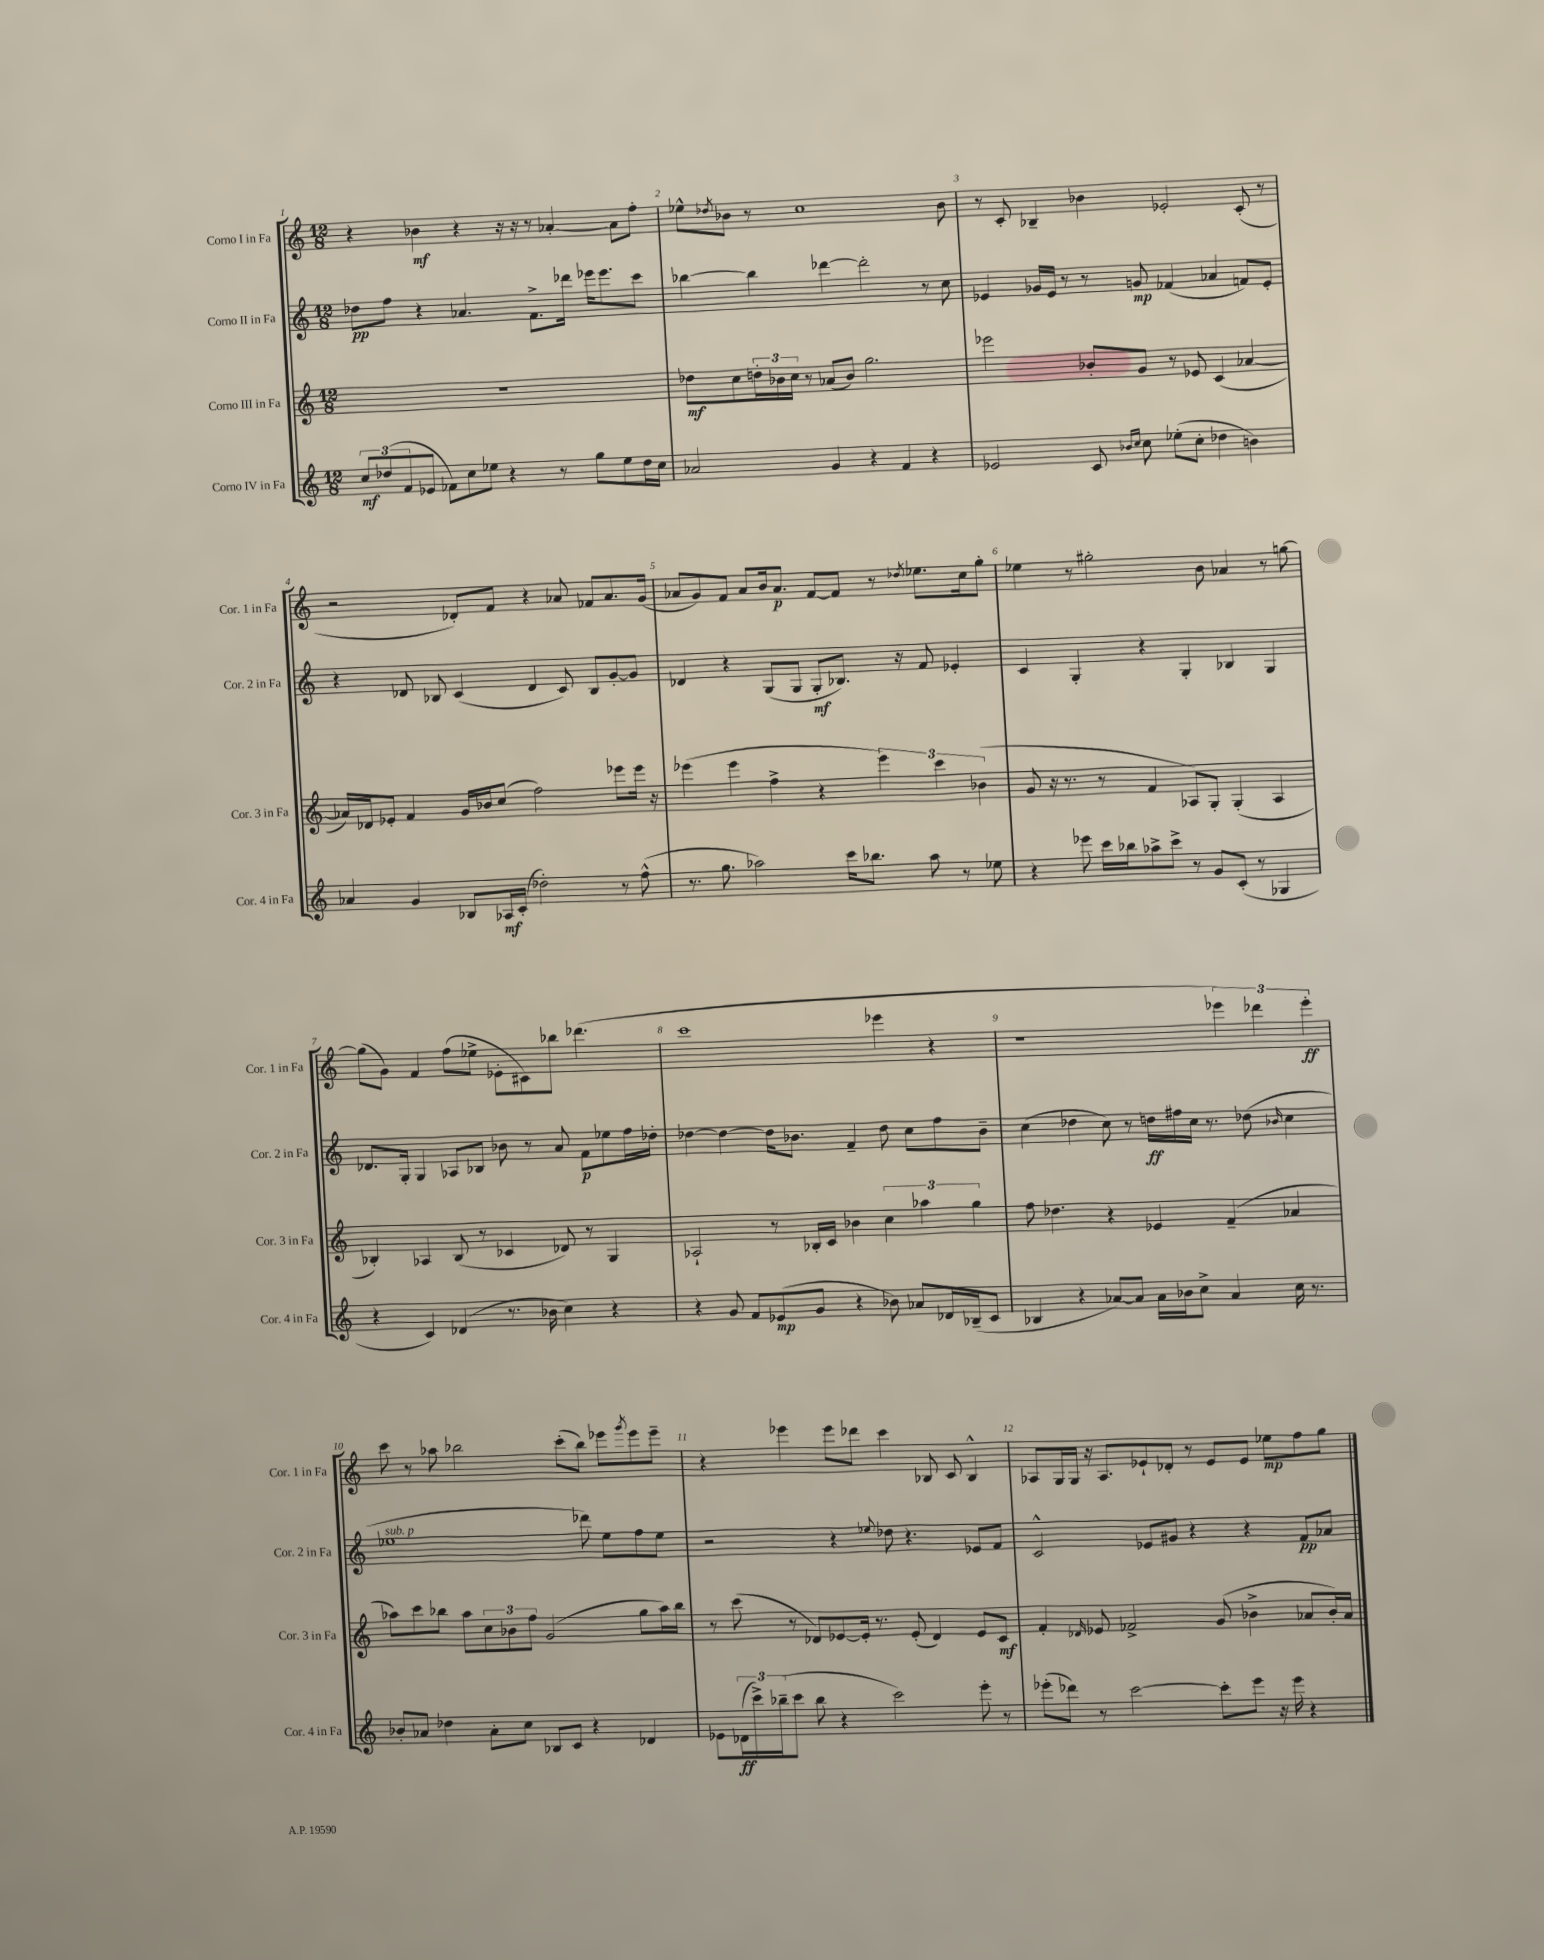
<<
\new StaffGroup <<
\new Staff = "s0" \with { instrumentName = "Corno I in Fa" shortInstrumentName = "Cor. 1 in Fa" } {
    \clef treble \key c \major \numericTimeSignature \time 12/8
    r4 bes'4\mf r4 r16 r16 r8 aes'4~-. aes'8 f''8-. |
    ees''8-^ \acciaccatura { des''8 } bes'8 r8 c''1 bes'8 |
    r8 c'8-. bes4-- bes'4 ees'2-. c'8-.( r8 |
    r2 des'8-.) f'8 r4 aes'8 fes'8 aes'8. g'16( |
    aes'8 g'8) f'8 aes'8 b'16 aes'8.\p f'8~ f'8 r8 \acciaccatura { des''8 } ees''8. c''16 g''8-. |
    ees''4 r8 gis''2-. b'8 aes'4 r8 g''8~ |
    g''8( g'8) f'4 f''8( ees''8-> ees'8-. cis'8) bes''8 des'''4.( |
    c'''1 ees'''4 r4 |
    r1 \tuplet 3/2 { ees'''4) des'''4 ees'''4-.\ff } |
    c'''8 r8 aes''8 bes''2 c'''8-.( bes''8) ees'''8 \acciaccatura { g'''8 } ees'''8 ees'''8-- |
    r4 ees'''4 ees'''8 des'''8 c'''4 bes8 c'8 bes4-^ |
    aes8 g16 g16 r16 aes8. ees'8-! des'8-. r8 ees'8 ees'8 ees''8\mp f''8 g''8 \bar "|." |
}
\new Staff = "s1" \with { instrumentName = "Corno II in Fa" shortInstrumentName = "Cor. 2 in Fa" } {
    \clef treble \key c \major \numericTimeSignature \time 12/8
    des''8\pp f''8 r4 aes'4. f'8.-> des'''16 ees'''16 ees'''8. c'''8 |
    bes''4~ bes''4 des'''4~ des'''2-. r8 c''8 |
    ees'4 ges'16 ees'16 r8 r8 g'8\mp fes'4( aes'4 f'8) ees'8-. |
    r4 des'8 bes8 c'4( des'4 c'8) bes8 g'8~-. g'8 |
    des'4 r4 g8( g8 g8-.\mf bes8.) r16 f'8 ees'4-. |
    c'4 g4-. r4 g4-. bes4 g4 |
    des'8. g16-. g4 aes8 bes8 bes'8 r8 a'8 f'8\p ees''8 f''16 des''16-. |
    des''4~ des''4~ des''16 bes'8. f'4-- des''8 c''8 f''8 bes'8-- |
    c''4( des''4 c''8) r8 d''16\ff fis''16 c''16 r8. des''8( \grace { bes'16 } c''4 |
    ees''1^\markup { \italic "sub. p" } des'''8) ees''8 f''8 ees''8 |
    r2 r4 \appoggiatura { ees''8 } des''8 r4. ees'8 f'8 |
    c'2-^ ees'8 gis'8 r4 r4 f'8\pp aes'8 \bar "|." |
}
\new Staff = "s2" \with { instrumentName = "Corno III in Fa" shortInstrumentName = "Cor. 3 in Fa" } {
    \clef treble \key c \major \numericTimeSignature \time 12/8
    R1. |
    des''8\mf c''8 \tuplet 3/2 { d''16-. bes'16 c''16 } r8 aes'8( bes'8) g''2. |
    ees'''2 bes'8-. g'8 r8 ees'8 c'4( aes'4~ |
    aes'16) des'16 ees'8-. f'4 g'16 bes'16 c''8( f''2) ees'''8 ees'''16 r16 |
    ees'''4( ees'''4 f''4-> r4 \tuplet 3/2 { ees'''4) c'''4 bes'4( } |
    g'8 r16 r8. r8 f'4 aes8) g8-. g4-.( aes4 |
    bes4-.) aes4 bes8( r8 ces'4 des'8) r8 g4 |
    aes2-! r8 bes16-. c'16 bes'4 \tuplet 3/2 { c''4 aes''4 g''4 } |
    f''8 des''4. r4 ees'4 f'4--( aes'4 |
    aes''8) c'''8 bes''8 aes''8 \tuplet 3/2 { c''8 bes'8 f''8 } g'2( g''8 aes''16) bes''16 |
    r8 c'''8( r8 des'8) ees'8~ ees'16-. r8. ees'8-.( des'4) ees'8 c'8\mf |
    f'4-. \grace { des'16 } ees'8 fes'2-> g'8( bes'4-> aes'8 bes'16-.) aes'16 \bar "|." |
}
\new Staff = "s3" \with { instrumentName = "Corno IV in Fa" shortInstrumentName = "Cor. 4 in Fa" } {
    \clef treble \key c \major \numericTimeSignature \time 12/8
    \tuplet 3/2 { c''8\mf des''8( f'8 } ees'8 fes'8) c''8 ees''8 r4 r8 g''8 ees''8 des''16 c''16 |
    aes'2 g'4 r4 f'4 r4 |
    ees'2 c'8 \grace { bes'16 c''16 } c''8 ees''8-.( c''8-. des''4 b'4) |
    aes'4 g'4 bes8 aes16\mf c'16-.( des''2-.) r8 f''8-^( |
    r8. g''8. aes''2) c'''16 bes''8. aes''8 r8 ees''8 |
    r4 ees'''8 c'''16 bes''16 aes''8-> c'''8-> r8 g'8 c'8-.( r8 ges4 |
    r4 c'4) des'4( r8. bes'16 c''4) r4 |
    r4 g'8 f'8 ees'8\mp( g'8 r4 bes'8) aes'8 des'16 bes16--( c'8 |
    bes4 r4 aes'8~) aes'8 aes'16 bes'16 c''8-> aes'4 c''16 r8. |
    bes'8-. aes'8 des''4 aes'8-. c''8 bes8 c'8 r4 des'4 |
    ees'8 \tuplet 3/2 { des'16\ff( c'''16->) bes''16--( } c'''8 bes''8 r4 c'''2) e'''8-. r8 |
    ees'''8-.( des'''8) r8 c'''2~ c'''8-. ees'''8 r16 ees'''16 r4 \bar "|." |
}
>>
>>
\layout { \context { \Score \override BarNumber.break-visibility = ##(#f #t #t) barNumberVisibility = #all-bar-numbers-visible } }
